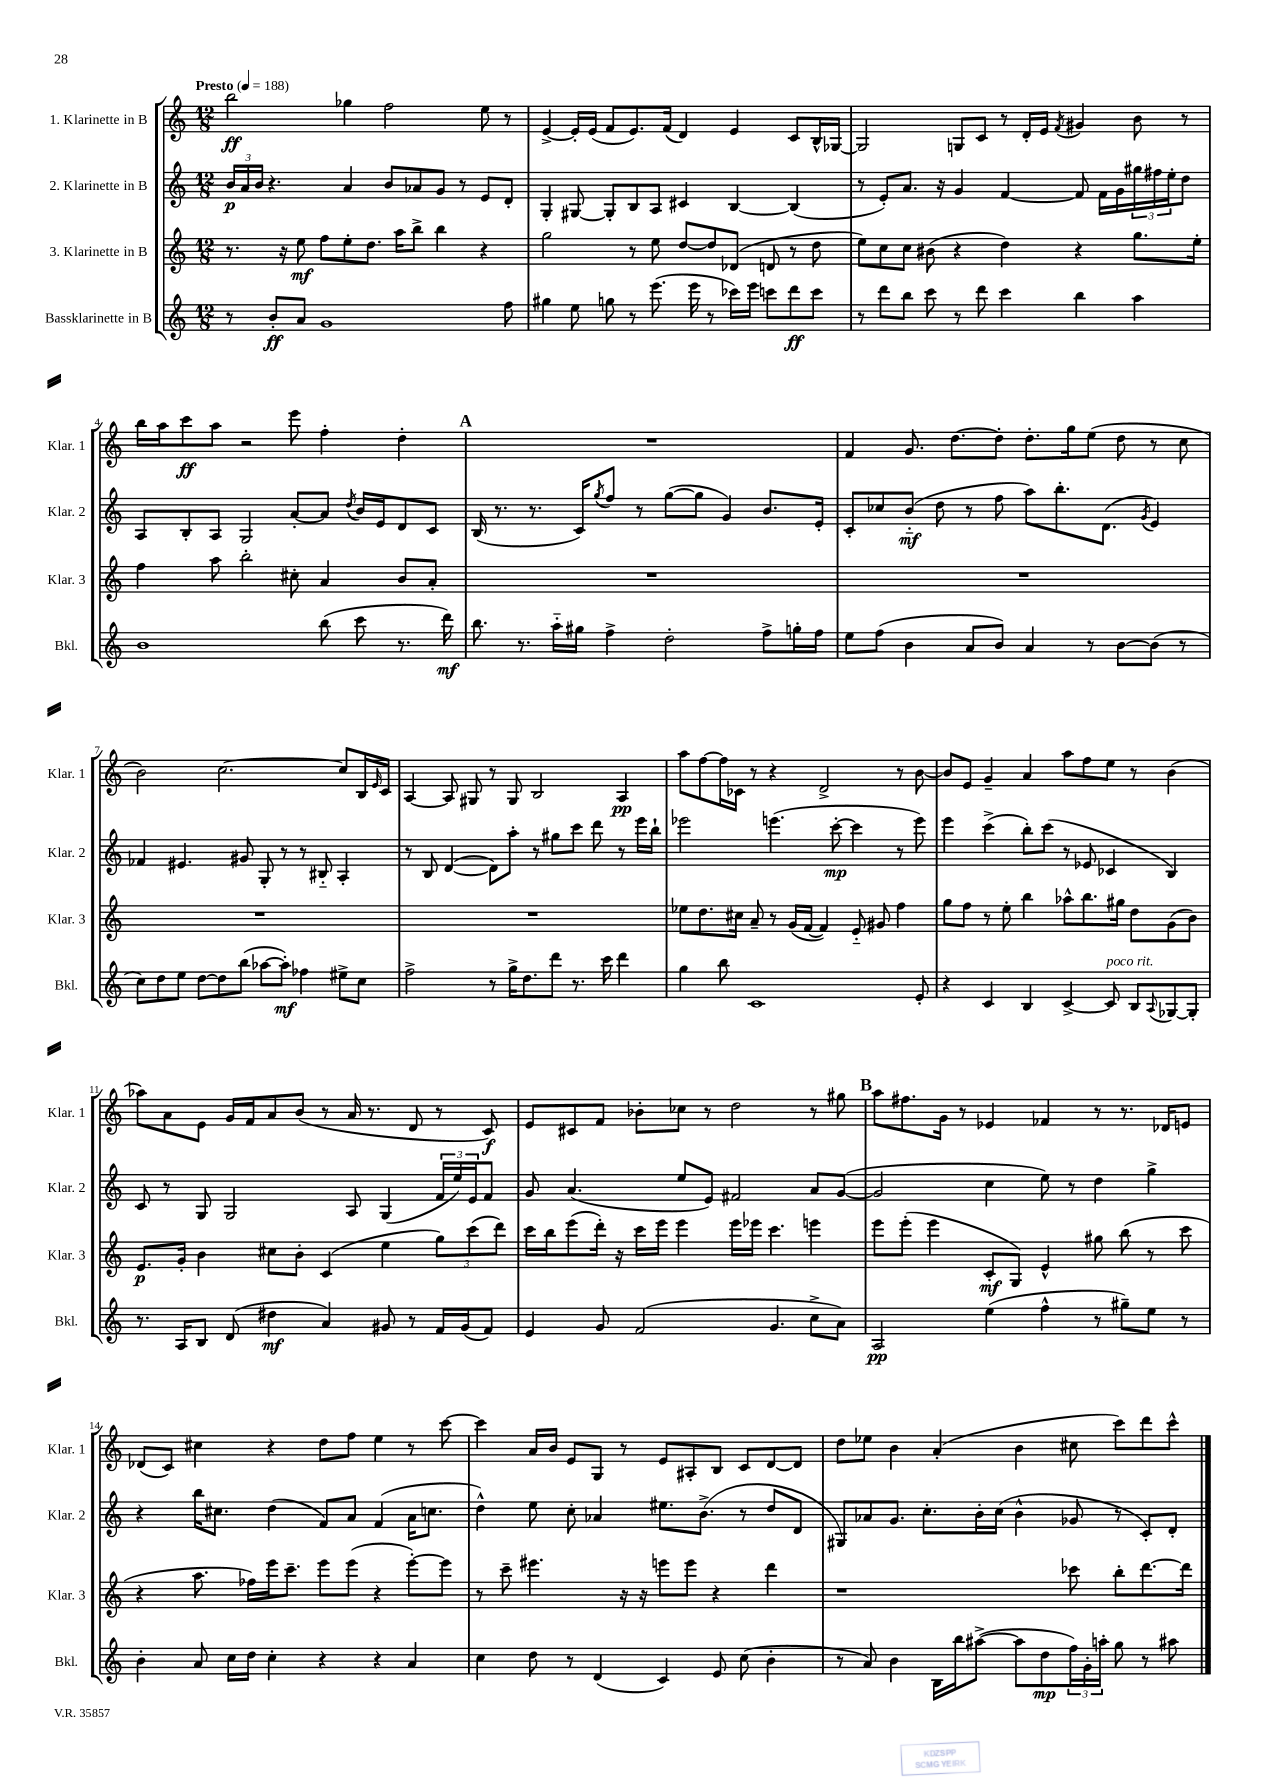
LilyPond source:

<<
\new StaffGroup <<
\new Staff = "s0" \with { instrumentName = "1. Klarinette in B" shortInstrumentName = "Klar. 1" } {
    \clef treble \key c \major \numericTimeSignature \time 12/8 \tempo "Presto" 4 = 188
    b''2\ff ges''4 f''2 e''8 r8 |
    e'4~-> e'16-. e'16( f'8 e'8.) f'16( d'4) e'4 c'8 b16-^ ges16~ |
    ges2 g8 c'8 r8 d'16-. e'16 \acciaccatura { f'8 } gis'4 b'8 r8 |
    b''16 a''16 c'''8\ff a''8 r2 e'''8 f''4-. d''4-. |
    \mark \markup { \bold "A" } R1. |
    f'4 g'8. d''8.~ d''8-. d''8.-. g''16 e''8( d''8 r8 c''8 |
    b'2) c''2.~ c''8 b16 \grace { e'16 } c'16 |
    a4~ a8 gis8 r8 gis8 b2 a4\pp |
    a''8 f''8~ f''16 ces'16 r8 r4 d'2-> r8 b'8~ |
    b'8 e'8 g'4-- a'4 a''8 f''8 e''8 r8 b'4( |
    aes''8) a'8 e'8 g'16 f'16 a'8 b'8( r8 a'16 r8. d'8 r8 c'8\f) |
    e'8 cis'8 f'8 bes'8-. ces''8 r8 d''2 r8 gis''8 |
    \mark \markup { \bold "B" } a''8 fis''8. g'16 r8 ees'4 fes'4 r8 r8. des'16 e'8 |
    des'8( c'8) cis''4 r4 d''8 f''8 e''4 r8 c'''8~ |
    c'''4 a'16 b'16 e'8 g8 r8 e'8 ais8-. b8 c'8 d'8~ d'8 |
    d''8 ees''8 b'4 a'4-.( b'4 cis''8 c'''8) d'''8 c'''8-^ \bar "|." |
}
\new Staff = "s1" \with { instrumentName = "2. Klarinette in B" shortInstrumentName = "Klar. 2" } {
    \clef treble \key c \major \numericTimeSignature \time 12/8
    \tuplet 3/2 { b'16\p a'16 b'16 } r4. a'4 b'8 aes'8 g'8 r8 e'8 d'8-. |
    g4-. gis8~ gis8-. b8 a8 cis'4 b4~ b4( |
    r8 e'8-.) a'8. r16 g'4 f'4~ f'8 f'16 g'16 \tuplet 3/2 { gis''16 fis''16 e''16-. } d''8 |
    a8 b8-. a8 g2 a'8~-. a'8 \acciaccatura { d''8 } b'16 e'16 d'8 c'8 |
    \mark \markup { \bold "A" } b16( r8. r8. c'16) \acciaccatura { g''8 } f''8 r8 g''8~( g''8 g'4) b'8. e'16-. |
    c'8-. ces''8 b'8-_\mf( d''8 r8 f''8 a''8) b''8.-. d'8.( \acciaccatura { g'8 } e'4) |
    fes'4 eis'4. gis'8 g8-. r8 r8 bis8-_ a4-. |
    r8 b8 d'4~( d'8) a''8-. r8 gis''8 c'''8 d'''8 r8 e'''16 b''16-! |
    ees'''2 e'''4.( c'''8~-.\mp c'''4 r8 e'''8) |
    e'''4 c'''4->( b''8-.) c'''8( r8 ees'8 ces'4 b4) |
    c'8 r8 g8 g2 a8 g4( \tuplet 3/2 { f'16 e''16) e'16 } f'8 |
    g'8 a'4.( e''8 e'8) fis'2 a'8 g'8~( |
    \mark \markup { \bold "B" } g'2 c''4 e''8) r8 d''4 g''4-> |
    r4 b''16 cis''8. d''4( f'8) a'8 f'4( a'16 c''8. |
    d''4-^) e''8 c''8-. aes'4 eis''8. b'8.->( r8 d''8 d'8 |
    gis8) aes'8 g'8. c''8.-. b'16-. c''16( b'4-^ ges'8 r8 c'8-.) d'8-. \bar "|." |
}
\new Staff = "s2" \with { instrumentName = "3. Klarinette in B" shortInstrumentName = "Klar. 3" } {
    \clef treble \key c \major \numericTimeSignature \time 12/8
    r8. r16 e''8\mf f''8 e''8-. d''8. a''16 b''8-> b''4 r4 |
    g''2 r8 e''8 d''8~ d''8 des'8( d'8 r8 d''8 |
    e''8) c''8 c''8 bis'8( r4 d''4) r4 g''8. e''16-. |
    f''4 a''8 b''2-. cis''8-. a'4 b'8 a'8-. |
    \mark \markup { \bold "A" } R1. |
    R1. |
    R1. |
    R1. |
    ees''8 d''8. cis''16 a'8-- r8 g'16( f'16~ f'4) e'8-_ gis'8 f''4 |
    g''8 f''8 r8 e''8-. b''4 aes''8-^ b''8. gis''16 d''8 g'8( b'8) |
    e'8.\p g'16-. b'4 cis''8 b'8-. c'4( e''4 \tuplet 3/2 { g''8) c'''8( d'''8) } |
    c'''16 b''16 e'''8( d'''16-.) r16 c'''16 e'''16 e'''4 e'''16 ees'''16 c'''4. e'''4 |
    \mark \markup { \bold "B" } e'''8 e'''8-.( e'''4 c'8-.\mf g8) e'4-^ gis''8 b''8( r8 c'''8 |
    r4 a''8. fes''16) e'''16 c'''8.-- e'''8 e'''8( r4 e'''8~-.) e'''8 |
    r8 c'''8-- eis'''4. r16 r16 e'''8 e'''8 r4 d'''4 |
    r1 ces'''8 b''8-. d'''8.~ d'''16 \bar "|." |
}
\new Staff = "s3" \with { instrumentName = "Bassklarinette in B" shortInstrumentName = "Bkl." } {
    \clef treble \key c \major \numericTimeSignature \time 12/8
    r8 b'8-.\ff a'8 g'1 f''8 |
    gis''4 e''8 g''8 r8 e'''8.( e'''16 r8 ces'''16) e'''16 c'''8 d'''8\ff c'''8 |
    r8 d'''8 b''8 c'''8 r8 d'''8 c'''4 b''4 a''4 |
    b'1 b''8( c'''8 r8. d'''16\mf) |
    \mark \markup { \bold "A" } b''8. r8. a''16-_ gis''16 f''4-> d''2-. f''8-> g''16-. f''16 |
    e''8 f''8( b'4 a'8 b'8) a'4 r8 b'8~ b'8( r8 |
    c''8) d''8 e''8 d''8~ d''8 b''8( aes''8~ aes''8-.\mf) fes''4 eis''8-> c''8 |
    f''2-> r8 g''16-> d''8. d'''8 r8. c'''16 d'''4 |
    g''4 b''8 c'1 e'8-. |
    r4 c'4 b4 c'4~-> c'8^\markup { \italic "poco rit." } b8 \appoggiatura { a8 } ges8~ ges8-. |
    r8. a16 b8 d'8( dis''4\mf a'4) gis'8 r8 f'16 gis'16( f'8) |
    e'4 g'8 f'2( g'4. c''8-> a'8) |
    \mark \markup { \bold "B" } a2\pp e''4( f''4-^ r8 gis''8--) e''8 r8 |
    b'4-. a'8 c''16 d''16 c''4-. r4 r4 a'4 |
    c''4 d''8 r8 d'4( c'4) e'8 c''8( b'4-. |
    r8 a'8) b'4 b16 b''16 ais''8~->( ais''8 d''8\mp \tuplet 3/2 { f''16) g'16-. a''16-. } g''8 r8 ais''8 \bar "|." |
}
>>
>>
